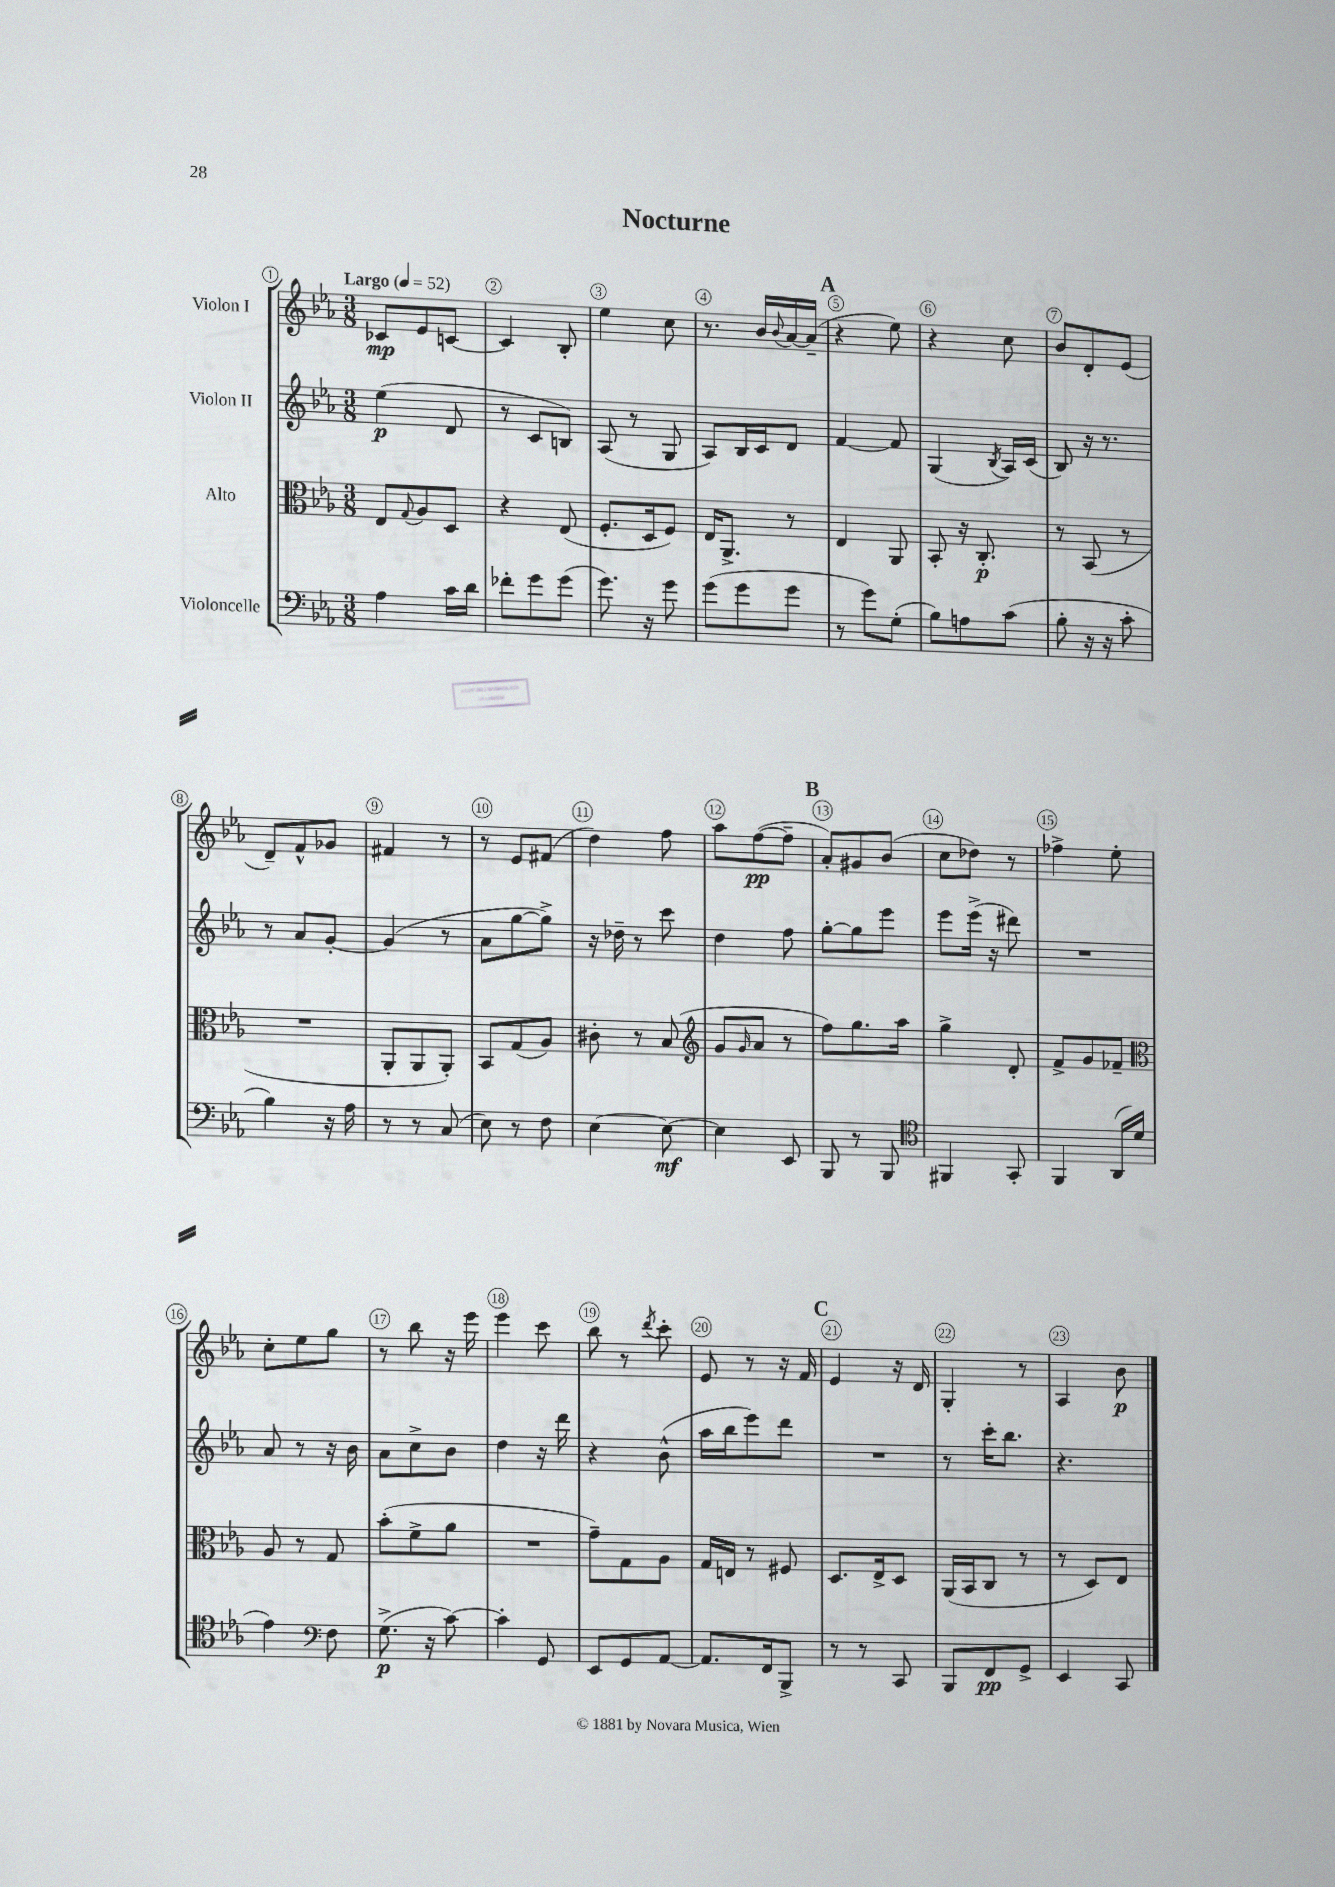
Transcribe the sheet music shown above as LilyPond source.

\header { title = "Nocturne" }
<<
\new StaffGroup <<
\new Staff = "s0" \with { instrumentName = "Violon I" } {
    \clef treble \key ees \major \numericTimeSignature \time 3/8 \tempo "Largo" 4 = 52
    ces'8\mp ees'8 c'8~ |
    c'4 bes8-. |
    ees''4 c''8 |
    r8. bes'16 \appoggiatura { bes'8 } aes'16~ aes'16--( |
    \mark \markup { \bold "A" } r4 ees''8) |
    r4 c''8 |
    bes'8 d'8-. ees'8( |
    d'8--) f'8-^ ges'8 |
    fis'4 r8 |
    r8 ees'8 fis'8( |
    d''4) f''8 |
    aes''8 f''8~\pp( f''8-- |
    \mark \markup { \bold "B" } aes'8-.) gis'8 bes'8( |
    c''8 des''8) r8 |
    fes''4-> ees''8-. |
    c''8-. ees''8 g''8 |
    r8 bes''8 r16 ees'''16 |
    ees'''4 c'''8 |
    bes''8 r8 \acciaccatura { d'''8 } c'''8-. |
    ees'8 r8 r16 f'16 |
    \mark \markup { \bold "C" } ees'4 r16 d'16 |
    g4-. r8 |
    aes4 bes'8\p \bar "|." |
}
\new Staff = "s1" \with { instrumentName = "Violon II" } {
    \clef treble \key ees \major \numericTimeSignature \time 3/8
    ees''4\p( d'8 |
    r8 c'8 b8) |
    aes8( r8 g8 |
    aes8) bes16 c'16 d'8 |
    \mark \markup { \bold "A" } f'4~ f'8 |
    g4( \acciaccatura { bes8 } aes16) c'16( |
    bes8) r16 r8. |
    r8 aes'8 g'8~-. |
    g'4( r8 |
    aes'8 g''8~ g''8->) |
    r16 des''16-- r8 c'''8 |
    d''4 f''8 |
    \mark \markup { \bold "B" } g''8~-. g''8 ees'''8 |
    ees'''8 ees'''16->( r16 dis'''8) |
    R4. |
    aes'8 r8 r16 bes'16 |
    aes'8 c''8-> bes'8 |
    d''4 r16 d'''16 |
    r4 bes'8-^( |
    aes''16 bes''16 ees'''8) d'''8 |
    \mark \markup { \bold "C" } R4. |
    r8 c'''16-. bes''8. |
    r4. \bar "|." |
}
\new Staff = "s2" \with { instrumentName = "Alto" } {
    \clef alto \key ees \major \numericTimeSignature \time 3/8
    ees8 \appoggiatura { g8 } aes8 d8 |
    r4 ees8( |
    f8.-. d16 f8) |
    ees16 aes,8.-> r8 |
    \mark \markup { \bold "A" } ees4 aes,8 |
    bes,8-. r16 c8.-.\p |
    r8 bes,8( r8 |
    R4. |
    aes,8-. aes,8 aes,8-.) |
    bes,8 g8( aes8) |
    cis'8-. r8 bes8( |
    \clef treble g'8 \grace { g'16 } aes'8 r8 |
    \mark \markup { \bold "B" } f''8) g''8. aes''16 |
    g''4-> d'8-. |
    f'8-> g'8 fes'8-- |
    \clef alto aes8 r8 g8 |
    bes'8-.( f'8-> aes'8 |
    R4. |
    g'8--) g8 aes8 |
    g16 e16 r8 fis8 |
    \mark \markup { \bold "C" } d8. ees16-> d8 |
    aes,16( bes,16 c8 r8 |
    r8 d8) ees8 \bar "|." |
}
\new Staff = "s3" \with { instrumentName = "Violoncelle" } {
    \clef bass \key ees \major \numericTimeSignature \time 3/8
    aes4 c'16 d'16 |
    fes'8-. g'8 g'8( |
    g'8.) r16 g'8 |
    g'8( g'8 g'8 |
    \mark \markup { \bold "A" } r8 g'8) g8-.( |
    bes8) a8 c'8( |
    bes8-. r16 r16 c'8-. |
    bes4) r16 aes16 |
    r8 r8 c8( |
    ees8) r8 f8 |
    ees4~ ees8~\mf |
    ees4 ees,8 |
    \mark \markup { \bold "B" } bes,,8 r8 bes,,8 |
    \clef tenor fis,4 g,8-. |
    f,4 aes,16( d'16 |
    ees'4) \clef bass f8 |
    g8.->\p( r16 c'8~) |
    c'4-. g,8 |
    ees,8 g,8 aes,8~ |
    aes,8. f,16 bes,,8-> |
    \mark \markup { \bold "C" } r8 r8 c,8 |
    bes,,8 f,8\pp g,8-> |
    ees,4 c,8 \bar "|." |
}
>>
>>
\layout { \context { \Score \override BarNumber.break-visibility = ##(#f #t #t) barNumberVisibility = #all-bar-numbers-visible \override BarNumber.stencil = #(make-stencil-circler 0.1 0.3 ly:text-interface::print) } }
